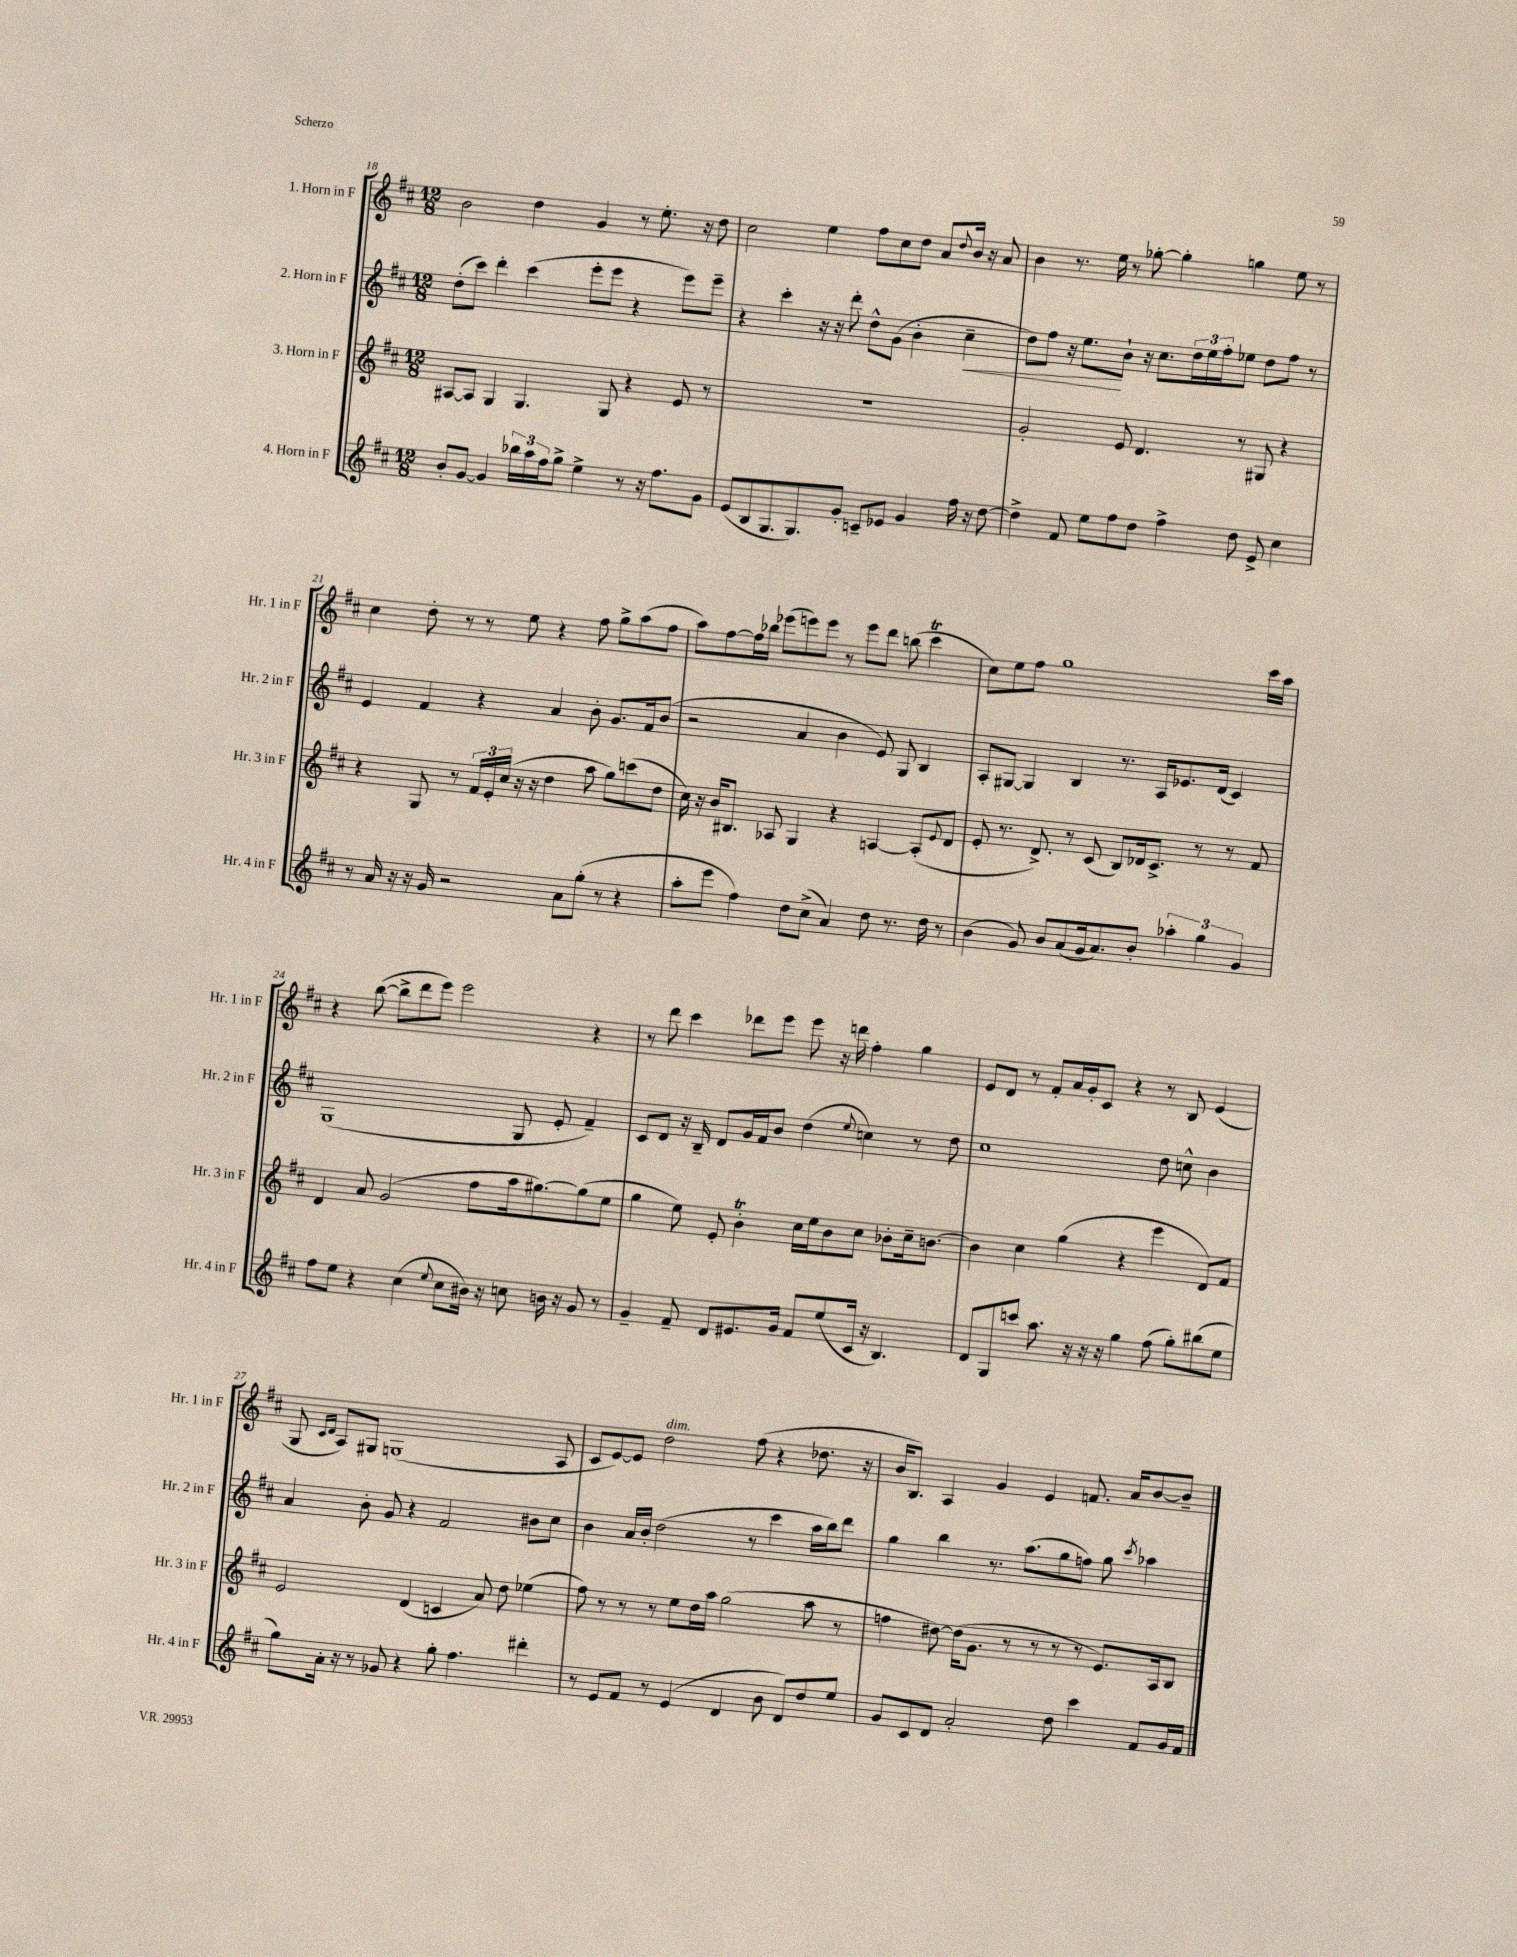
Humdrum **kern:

**kern	**kern	**kern	**kern
*staff4	*staff3	*staff2	*staff1
*clefG2	*clefG2	*clefG2	*clefG2
*k[f#c#]	*k[f#c#]	*k[f#c#]	*k[f#c#]
*M12/8	*M12/8	*M12/8	*M12/8
8b'	[8A#	(8dd'	2b
[8g	8A#]	8ccc#)	.
4g]	4G	4ddd'	.
24bb-	4.G	(4ccc#	4dd
24aa	.	.	.
24ff#	.	.	.
8gg^	.	.	.
4ee^	.	8eee'	4g
.	8G	8eee	.
8r	4r	4r	8r
16r	.	.	8.ee'
8.ff#	.	.	.
.	8e	8eee)	.
.	.	.	16r
8g	8r	8eee~	8dd
=	=	=	=
(8e	1.r	4r	2cc#
8B	.	.	.
8.G	.	4ccc#'	.
8.G)	.	.	.
.	.	16r	4ee
.	.	16r	.
8g'	.	8ddd'	.
8c~	.	8dd^^	8ff#
8e-	.	(8g	8cc#
4g	.	4b'	8dd
.	.	.	8a
.	.	.	8qqdd
16ff#	.	4cc#~	16b
16r	.	.	16r
[8dd	.	.	8a
=	=	=	=
4dd^]	2g'	8dd)	4b
.	.	8ff#	.
8f#	.	16r	8.r
.	.	8.ee	.
8ee	.	.	.
.	.	.	16ee
8ff#	8e	8b`	8r
8dd	4.d	16r	[8gg-'
.	.	8.cc#	.
4ff#^	.	.	4gg-']
.	.	24dd	.
.	.	24ee	.
.	.	24ff#'	.
8dd	8r	8ee-	4gg
8e^	8G#	8dd	.
4cc#	4r	8ff#	8ee
.	.	8r	8r
=	=	=	=
8r	4r	4e	4cc#
16a	.	.	.
16r	.	.	.
16r	8G	4f#	8dd'
16g	.	.	.
2r	8r	.	8r
.	24f#	4r	8r
.	24e'	.	.
.	(24cc#	.	.
.	16r	.	8ee
.	16r	.	.
.	4dd	4a	4r
8a	.	.	.
(8gg'	8aa	8b'	8ff#
8r	8gg)	8.g	8gg^
4r	(8ccc	.	(8aa
.	.	16f#	.
.	8dd	(8b	8ff#
=	=	=	=
8aa'	16cc#)	2r	8aa)
.	16r	.	.
8eee	16b	.	[8ff#
.	8.B#	.	.
4ff#)	.	.	16ff#]
.	.	.	16bb-
.	8A-	.	(8eee-
8dd	4G	4a	8eee)
(8cc#^	.	.	8eee
4a)	4r	4b	8r
.	.	.	8eee
8dd	[4A	8e)	8ddd
8.r	.	8G	(8bb
.	(8A']	4B	4ccc#
16dd	.	.	.
.	8qqe	.	.
8r	8d	.	.
=	=	=	=
(4b	8e'	8A'	8cc#)
.	8.r	[8G#	8ee
8g)	.	4G#]	8ff#
.	8.d^)	.	.
8b	.	.	1gg
(8a	8r	4B	.
16g	(8c#	.	.
8.a)	.	.	.
.	8B)	8.r	.
8b'	16d-	.	.
.	8.c#^	16A	.
6aa-'	.	8.e-	.
.	8r	.	.
6gg	.	.	.
.	.	(16d	.
.	8r	4c#)	.
6g	.	.	.
.	8f#	.	16ccc#
.	.	.	16aa
=	=	=	=
8ff#	4d	(1G	4r
8ee	.	.	.
4r	8a	.	([8bb
.	(2g	.	8bb^]
(4cc#	.	.	8ddd
.	.	.	8eee)
8qqee	.	.	.
8cc#	.	.	2eee
16b#)	8ff#	.	.
16r	.	.	.
8cc	16aa	8G	.
.	[8.gg#)	.	.
16b	.	8e'	.
16r	.	.	.
8g	(8gg#]	4f#~)	4r
8r	8ee	.	.
=	=	=	=
4g~	4gg	8c#	8r
.	.	8d	8ddd
8f#~	8ee)	16r	4ccc#
.	.	16B~	.
8d	8e'	8d	.
8.e#	4b'	16g	8ddd-
.	.	16f#	.
.	.	8b	8eee
16g	.	.	.
8f#	16cc#	(4dd	8eee
.	16ee	.	.
(8ee	8b	.	16r
.	.	.	16ddd
.	.	8qqee	.
16c#	8cc#	4cc)	4ff#'
16r	.	.	.
4.B)	8b-'	.	.
.	16cc#~	8r	4gg
.	[8.b	.	.
.	.	8dd	.
=	=	=	=
8d	4b]	1cc#	8e
8G	.	.	8d
8ccc	4cc#	.	8r
8.aa	.	.	8f#'
.	(4gg	.	16a
16r	.	.	16g'
16r	.	.	8c#
16r	.	.	.
4gg	4r	.	4r
(8ff#	4eee	8dd	8r
8gg')	.	8cc^^	8B
(8bb#	8d)	4b	(4e
8ee	8f#	.	.
=	=	=	=
8gg)	2e	4a	8G
.	.	.	16qqc#
.	.	.	16qqd
16a'	.	.	8A)
16r	.	.	.
8r	.	8b'	8G#
8g-	.	8g	(1G
4r	(4d	4r	.
8gg'	4c	2f#	.
4.ff#	.	.	.
.	8a)	.	.
.	8dd	.	.
4ddd#'	(4ee-	8b#	.
.	.	8cc#	8A
=	=	=	=
8r	8ff#)	4b	8c#
8e	8r	.	[8e)
8f#	8r	16a	8e]
.	.	16b'	.
8r	8r	(2dd	2dd
(4e	8ee	.	.
.	16dd	.	.
.	16aa	.	.
4d	(2gg	.	.
.	.	8r	(8ff#
8b	.	4ccc#	4r
8d)	.	.	.
8dd	8aa	16aa	8.dd-
.	.	16bb)	.
8ee	8r	8ddd	.
.	.	.	16r
=	=	=	=
8g	4ff	4gg	16b
.	.	.	8.B)
8c#	.	.	.
8d	[8dd#)	4bb	4A
2a'	(16dd#]	.	.
.	8.g	.	.
.	.	8.r	4g
.	8r	.	.
.	.	(8.aa	.
.	8r	.	4e
8dd	8r	8gg	.
4ccc#	8r	8ff)	8.f
.	8.e)	8gg	.
.	.	.	16a
.	.	8qccc#	.
8f#	.	4aa-	[8b
.	16A	.	.
16g	8B	.	8b~]
16f#	.	.	.
==	==	==	==
*-	*-	*-	*-
